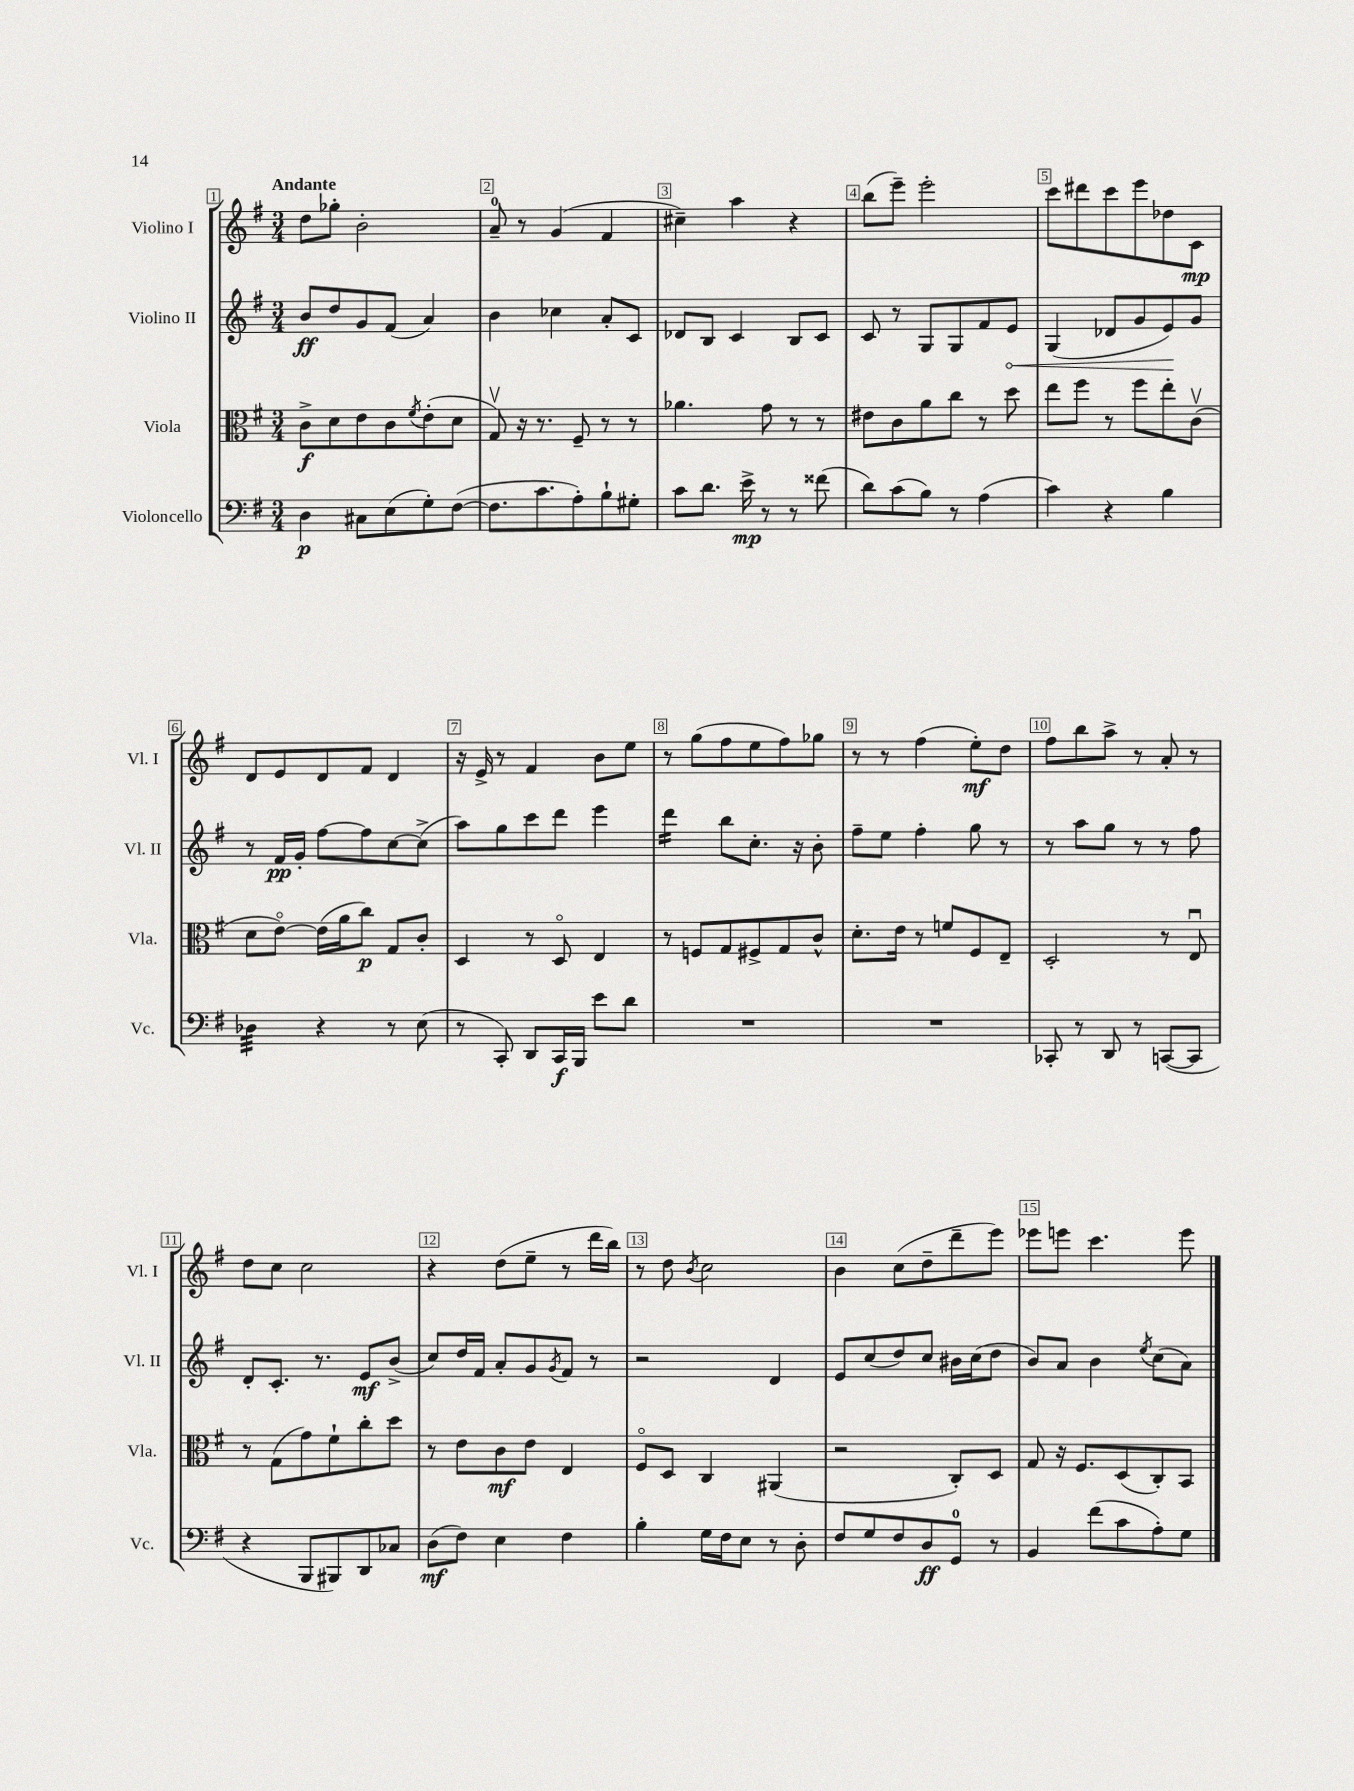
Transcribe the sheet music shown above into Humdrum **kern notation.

**kern	**kern	**kern	**kern
*staff4	*staff3	*staff2	*staff1
*clefF4	*clefC3	*clefG2	*clefG2
*k[f#]	*k[f#]	*k[f#]	*k[f#]
*M3/4	*M3/4	*M3/4	*M3/4
4D\	8c^\L	8b/L	8dd\L
.	8d\	8dd/	8gg-'\J
8C#\L	8e\	8g/	2b'\
(8E\	8c\	(8f#/J	.
.	8qf#/	.	.
8G'\)	(8e'\	4a/)	.
([8F#\J	8d\J	.	.
=	=	=	=
8.F#\]L	8Gv/)	4b\	8a~/
.	16r	.	8r
8.c\	8.r	.	.
.	.	4cc-\	(4g/
8A'\)	8F#~/	.	.
8B`\	8r	8a'/L	4f#/
8G#'\J	8r	8c/J	.
=	=	=	=
8c\L	4.a-\	8d-/L	4cc#~\)
8.d\J	.	8B/J	.
.	.	4c/	4aa\
16e^\	.	.	.
8r	8g\	.	.
8r	8r	8B/L	4r
(8f##\	8r	8c/J	.
=	=	=	=
8d\L)	8e#\L	8c/	(8bb\L
(8c\	8c\	8r	8eee~\J)
8B\J)	8a\	8G/L	2eee'\
8r	8cc\J	8G/	.
(4A\	8r	8f#/	.
.	8dd\	8e/J	.
=	=	=	=
4c\)	8ee\L	(4G/	8ccc\L
.	8ff#\J	.	8ddd#\
4r	8r	8d-/L	8ccc\
.	8ff#\L	8g/	8eee\
4B\	8ee'\	8e/)	8dd-\
.	(8cv\J	8g/J	8c\J
=	=	=	=
4D-\	8d\L	8r	8d/L
.	[8eo\J)	16f#/LL	8e/
.	.	16g'/JJ	.
4r	(16e\]LL	[8ff#\L	8d/
.	16a\J	.	.
.	8cc\J)	8ff#\]	8f#/J
8r	8G/L	[8cc\	4d/
(8E\	8c'/J	(8cc^\]J	.
=	=	=	=
8r	4D/	8aa\L)	16r
.	.	.	16e^/
8CC'/)	.	8gg\	8r
8DD/L	8r	8ccc\	4f#/
16CC/L	8Do/	8ddd\J	.
16BBB/JJ	.	.	.
8e\L	4E/	4eee\	8b\L
8d\J	.	.	8ee\J
=	=	=	=
2.r	8r	4ddd\	8r
.	8F/L	.	(8gg\L
.	8G/	8bb\L	8ff#\
.	8F#^/	8.cc'\J	8ee\
.	8G/	.	8ff#\)
.	.	16r	.
.	8c^^/J	8b'\	8gg-\J
=	=	=	=
2.r	8.d'\L	8ff#~\L	8r
.	.	8ee\J	8r
.	16e\Jk	.	.
.	8r	4ff#'\	(4ff#\
.	8f/L	.	.
.	8F#/	8gg\	8ee'\L)
.	8E~/J	8r	8dd\J
=	=	=	=
8CC-'/	2D'/	8r	8ff#\L
8r	.	8aa\L	8bb\
8DD/	.	8gg\J	8aa^\J
8r	.	8r	8r
([8CC/L	8r	8r	8a'/
8CC/]J	8Eu/	8ff#\	8r
=	=	=	=
4r	8r	8d'/L	8dd\L
.	(8G\L	8.c'/J	8cc\J
8BBB/L	8g\)	.	2cc\
.	.	8.r	.
8BBB#/)	8f#`\	.	.
8DD/	8cc'\	8e/L	.
8C-/J	8dd\J	(8b^/J	.
=	=	=	=
(8D\L	8r	8cc/L)	4r
8F#\J)	8e\L	16dd/L	.
.	.	16f#/JJ	.
4E\	8c\	8a'/L	(8dd\L
.	8e\J	8g/	8ee~\J
.	.	8qg/	.
4F#\	4E/	8f#/J	8r
.	.	8r	16ddd\LL
.	.	.	16bb\JJ)
=	=	=	=
4B'\	8F#o/L	2r	8r
.	8D/J	.	8dd\
.	.	.	8qb/
16G\LL	4C/	.	2cc\
16F#\J	.	.	.
8E\J	.	.	.
8r	(4AA#/	4d/	.
8D'\	.	.	.
=	=	=	=
8F#/L	2r	8e/L	4b\
8G/	.	(8cc/	.
8F#/	.	8dd/)	(8cc\L
8D/	.	8cc/J	8dd~\
8GG/J	8C'/L)	16b#\LL	8ddd~\
.	.	(16cc\J	.
8r	8D/J	8dd\J	8eee\J)
=	=	=	=
4BB/	8G/	8b/L)	8eee-\L
.	16r	8a/J	8eee\J
.	8.F#/L	.	.
(8f#\L	.	4b\	4.ccc\
8c\	(8D/	.	.
.	.	8qee/	.
8A'\)	8C'/)	(8cc\L	.
8G\J	8BB/J	8a\J)	8eee\
==	==	==	==
*-	*-	*-	*-
